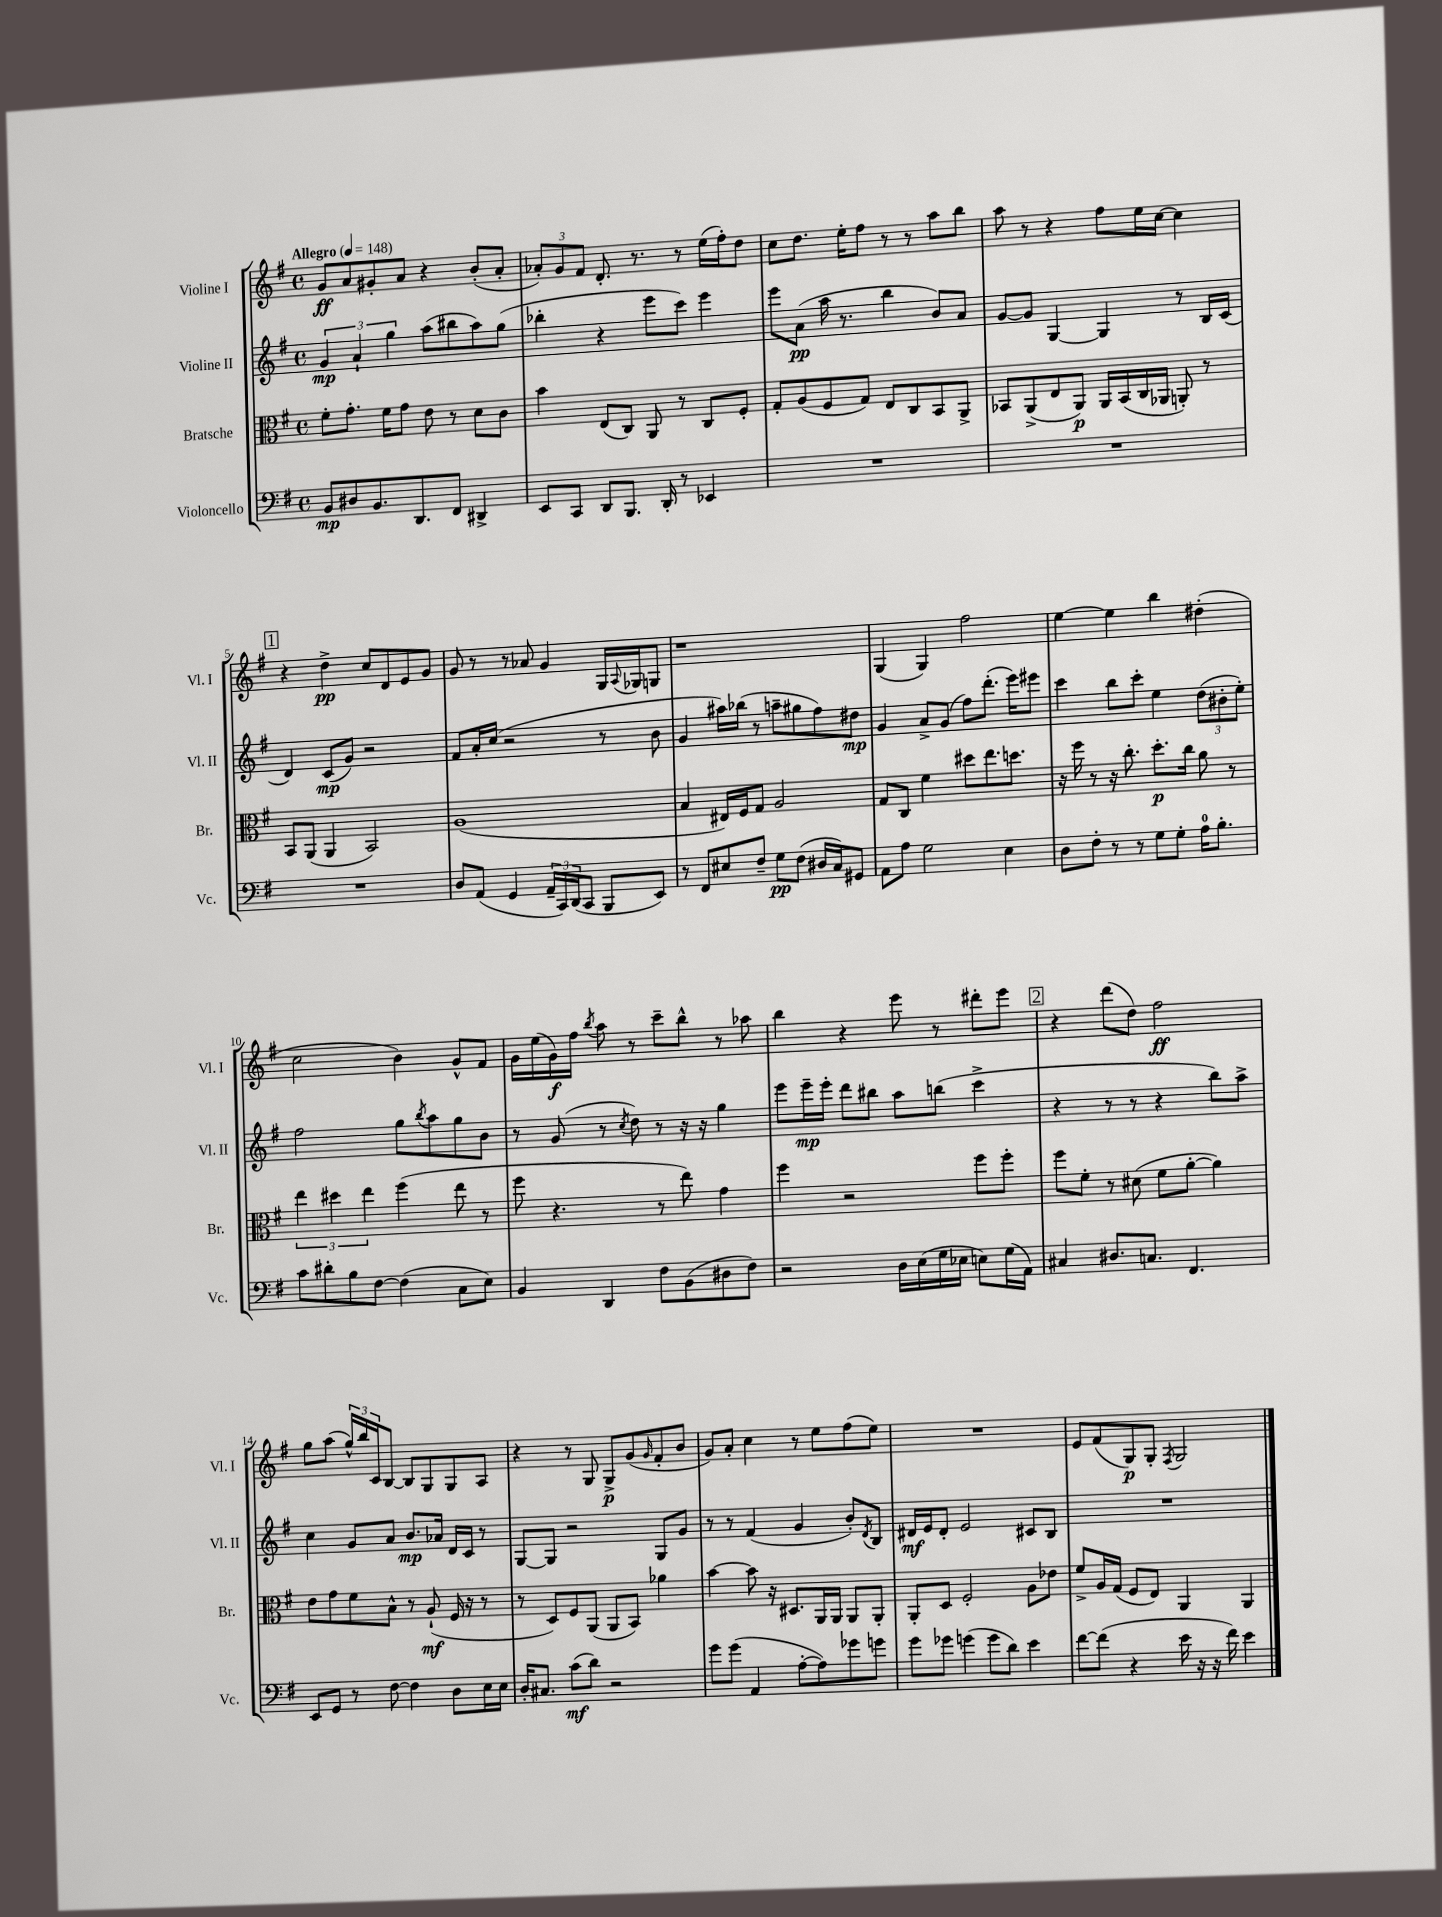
<<
\new StaffGroup <<
\new Staff = "s0" \with { instrumentName = "Violine I" shortInstrumentName = "Vl. I" } {
    \clef treble \key g \major \defaultTimeSignature \time 4/4 \tempo "Allegro" 4 = 148
    g'8\ff a'8 gis'8-. a'8 r4 b'8-.( a'8-. |
    \tuplet 3/2 { aes'8-.) g'8 fis'8 } d'8.-. r8. r8 e''16( fis''16-.) d''8 |
    c''8 d''8. e''16-. fis''8 r8 r8 a''8 b''8 |
    a''8 r8 r4 fis''8 e''16 c''16~ c''4 |
    \mark \markup { \box "1" } r4 d''4->\pp c''8 d'8 e'8 g'8 |
    g'8 r8 r8 aes'8 g'4 g16 \appoggiatura { a8 } ges16 g8 |
    r1 |
    g4( g4) fis''2 |
    e''4~ e''4 b''4 dis''4-.( |
    c''2 b'4) g'8-^ fis'8 |
    g'16 e''16( g'16\f) fis''16 \acciaccatura { b''8 } a''8 r8 c'''8-- b''8-^ r8 aes''8 |
    b''4 r4 e'''8 r8 dis'''8-. e'''8 |
    \mark \markup { \box "2" } r4 d'''8( d''8) fis''2\ff |
    g''8 a''8( \tuplet 3/2 { g''16-^) b''16 c'16 } b8~ b8 g8 g8 a8 |
    r4 r8 g8 g8->\p g'8( \grace { g'16 } fis'8-. b'8 |
    g'8) a'8-. c''4 r8 e''8 fis''8( e''8) |
    R1 |
    e'8 fis'8( g8\p) g8-. \acciaccatura { fis8 } g2 \bar "|." |
}
\new Staff = "s1" \with { instrumentName = "Violine II" shortInstrumentName = "Vl. II" } {
    \clef treble \key g \major \defaultTimeSignature \time 4/4
    \tuplet 3/2 { g'4\mp a'4-! g''4 } a''8( bis''8 a''8) g''8( |
    bes''4-. r4 e'''8 c'''8) e'''4 |
    e'''8 a'8\pp( a''16 r8. b''4 b'8) a'8 |
    g'8~ g'8 g4~ g4 r8 b16 c'16( |
    \mark \markup { \box "1" } d'4) c'8\mp( g'8) r2 |
    fis'8 a'16-. c''16( r2 r8 b'8 |
    g'4 ais''16) bes''16( r8 a''8-- gis''8 fis''8) dis''8\mp |
    g'4 a'8-> g'8( fis''8) d'''8.-.( e'''16) eis'''8 |
    c'''4 b''8 c'''8-. e''4 \tuplet 3/2 { d''8( bis'8-. e''8-.) } |
    fis''2 g''8 \acciaccatura { b''8 } a''8 g''8 b'8 |
    r8 g'8( r8 \acciaccatura { c''8 } d''8) r8 r16 r16 g''4 |
    e'''8 e'''16--\mp e'''16-. d'''8 bis''8 a''8 b''8( c'''4-> |
    \mark \markup { \box "2" } r4 r8 r8 r4 b''8) a''8-> |
    c''4 g'8 a'8 b'8.\mp aes'16 d'16 c'16 r8 |
    g8~ g8 r2 g8 g'8 |
    r8 r8 fis'4( g'4 b'8-.) \acciaccatura { d'8 } b8 |
    dis'16\mf e'16 dis'8-. e'2 cis'8 b8 |
    R1 \bar "|." |
}
\new Staff = "s2" \with { instrumentName = "Bratsche" shortInstrumentName = "Br." } {
    \clef alto \key g \major \defaultTimeSignature \time 4/4
    fis'8-. g'8.-. fis'16 g'8 e'8 r8 d'8 c'8 |
    b'4 e8( c8) a,8 r8 c8 fis8-. |
    g8-. a8( fis8 g8) e8 c8 b,8 a,8-> |
    bes,8 a,8->( e8 a,8\p) a,16 bes,16( c16 aes,16 a,8-.) r8 |
    \mark \markup { \box "1" } b,8 a,8( a,4 b,2) |
    a1( |
    b4 eis16) fis16 g8 a2 |
    g8 c8 fis'4 dis''8 e''8. d''8. |
    r16 fis''16 r8 r16 c''8.-. d''8.-.\p c''16 a'8 r8 |
    \tuplet 3/2 { e''4 dis''4 e''4 } fis''4( e''8 r8 |
    fis''8 r4. r8 e''8) g'4 |
    fis''4 r2 fis''8 fis''8-. |
    \mark \markup { \box "2" } fis''8 fis'8-. r8 dis'8( fis'8 a'8~-. a'4) |
    e'8 g'8 fis'8 b8-^ r8 a8-!\mf( fis16 r16 r8 |
    r8 d8) fis8 a,8( a,8 b,8) aes'4 |
    b'4~ b'8 r16 dis8. a,16 a,16 a,8 a,8-. |
    a,8-. d8 fis2-. a8 ees'8 |
    fis'8-> a16 g16( fis8 e8) a,4 a,4 \bar "|." |
}
\new Staff = "s3" \with { instrumentName = "Violoncello" shortInstrumentName = "Vc." } {
    \clef bass \key g \major \defaultTimeSignature \time 4/4
    b,8\mp dis8 b,8. d,8. fis,8 dis,4-> |
    e,8 c,8 d,8 b,,8. d,16-. r8 ees,4 |
    R1 |
    R1 |
    \mark \markup { \box "1" } R1 |
    d8 a,8( g,4 \tuplet 3/2 { a,16-- c,16) d,16( } c,8 b,,8 e,8) |
    r8 fis,8 eis8 fis8-- g8\pp fis8( dis16 c16) gis,8 |
    a,8 a8 g2 e4 |
    d8 fis8-. r8 r8 g8 g8-. a16-0 b8.-. |
    c'8 dis'8-. b8 fis8~ fis4( c8 e8) |
    b,4 d,4 fis8 b,8( dis8 fis8) |
    r2 d16 e16( g16 ees16 e8) g16( a,16) |
    \mark \markup { \box "2" } cis4 dis8. c8. fis,4. |
    e,8 g,8 r8 fis8~ fis4 d8 e16 e16 |
    d16-. cis8. c'8\mf( d'8) r2 |
    g'8 g'8( a,4 a8~-. a8) ges'8 g'8 |
    g'8 ges'8 g'4( g'8 d'8) e'4 |
    fis'8~ fis'8( r4 e'16 r16 r16 fis'16) e'4 \bar "|." |
}
>>
>>
